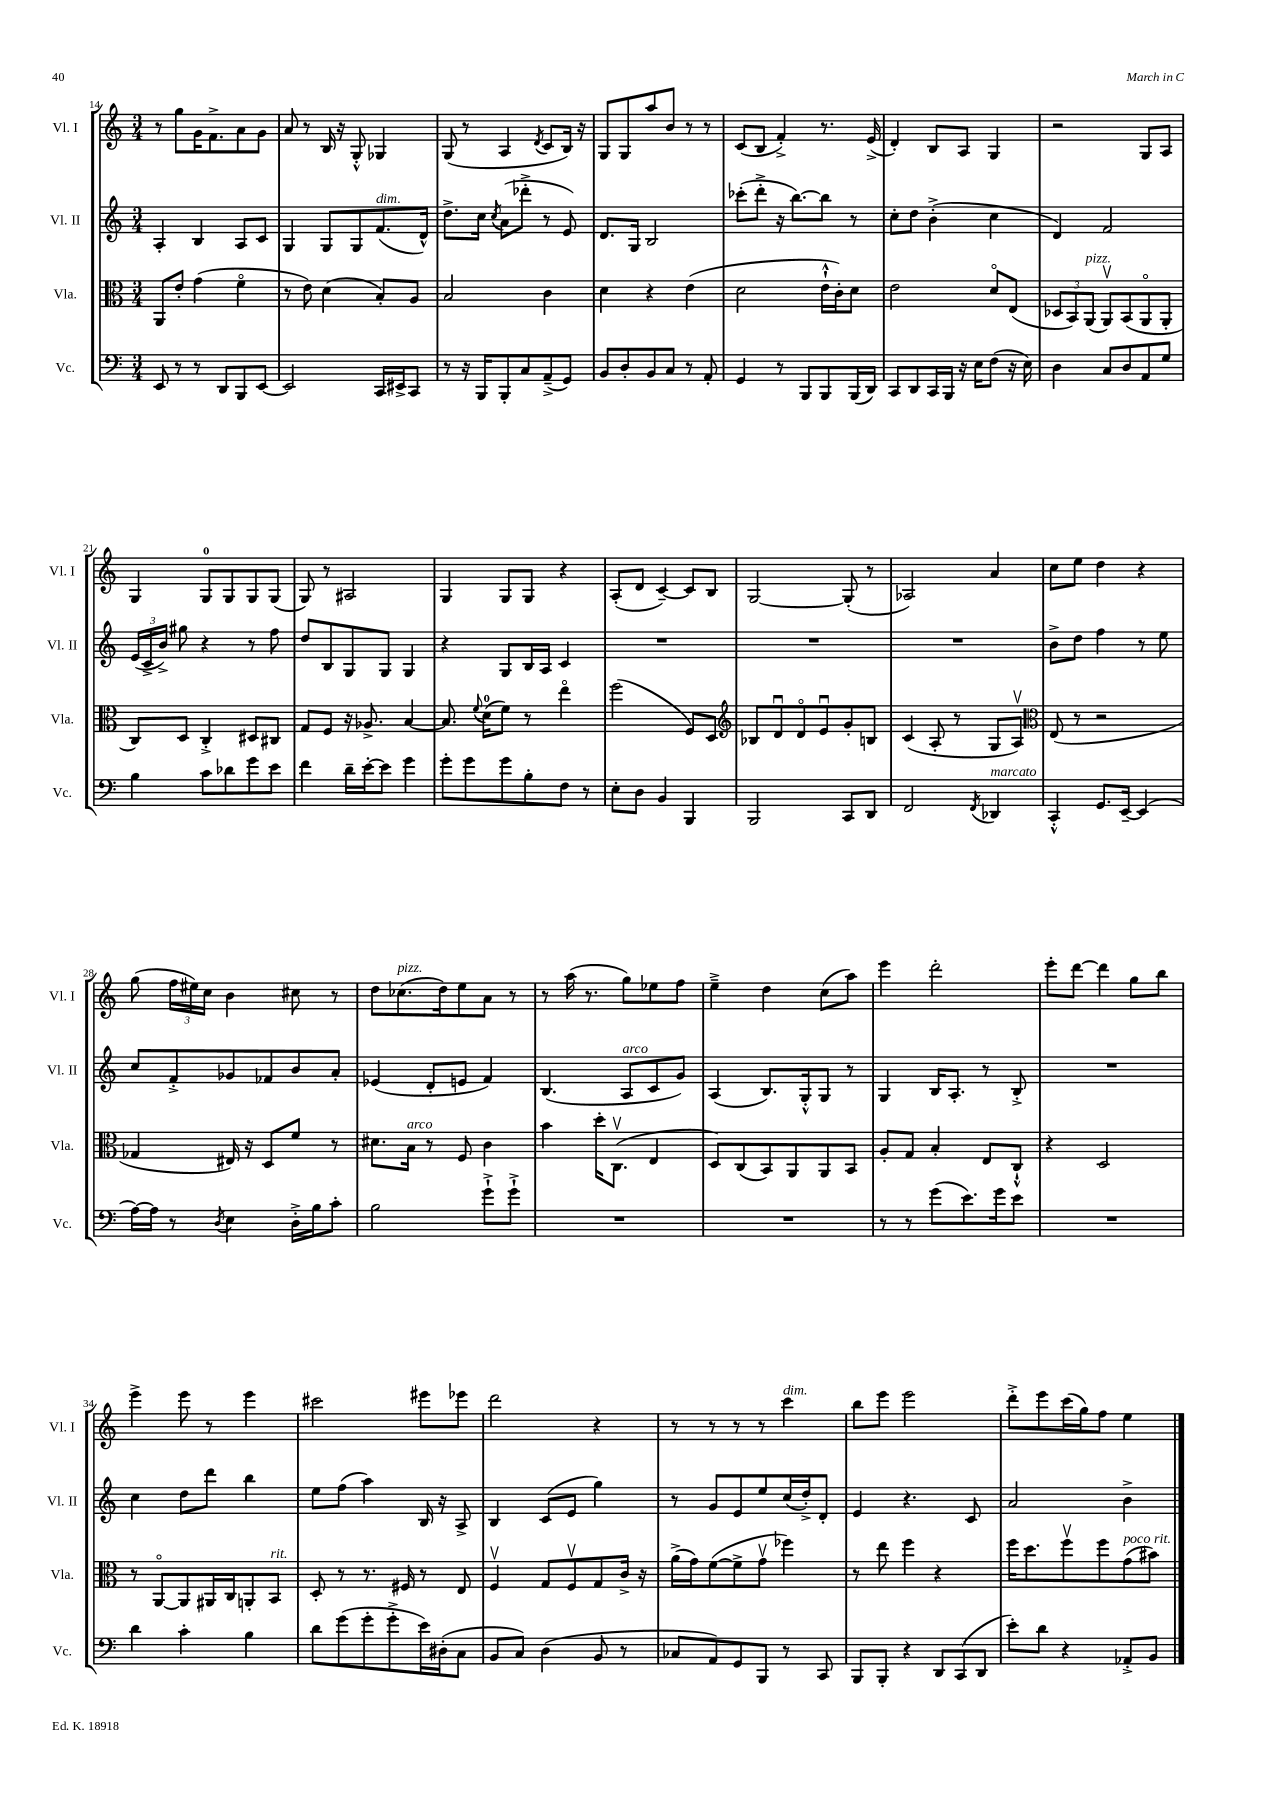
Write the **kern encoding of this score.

**kern	**kern	**kern	**kern
*part4	*part3	*part2	*part1
*staff4	*staff3	*staff2	*staff1
*I"Vc.	*I"Vla.	*I"Vl. II	*I"Vl. I
*I'Vc.	*I'Vla.	*I'Vl. II	*I'Vl. I
*clefF4	*clefC3	*clefG2	*clefG2
*k[]	*k[]	*k[]	*k[]
*M3/4	*M3/4	*M3/4	*M3/4
=14	=14	=14	=14
8EE/	8AA/L	4A'/	8r
8r	8e'/J	.	8gg\L
8r	(4g\	4B/	16g\K
.	.	.	8.f^\
8DD/L	.	.	.
8BBB/	4f\	8A/L	8a\
[8EE/J	.	8c/J	8g\J
=15	=15	=15	=15
2EE/]	8r	4G/	8a/
.	8e\)	.	8r
.	(4d\	8G/L	16B/
.	.	.	16r
.	.	8G/	8G'^^/
!	!	!LO:TX:a:i:t=dim.	!
16CC/LL	8B'/L)	(8.f/	4G-X/
16EE#X^/J	.	.	.
8CC/J	8A/J	.	.
.	.	16d^^/Jk)	.
=16	=16	=16	=16
8r	2B/	8.dd^\L	(8G/
16r	.	.	8r
16BBB/KL	.	16cc\Jk	.
.	.	8qcc/	.
8BBB'/	.	(8a\L	4A/
8C/	.	8ddd-X'^\J	.
.	.	.	8qd/
(8AA~^/	4c\	8r	8c/L
8GG/J)	.	8e/)	16B/Jk)
.	.	.	16r
=17	=17	=17	=17
8BB/L	4d\	8.d/L	8G/L
8D'/	.	.	8G/
.	.	16G/Jk	.
8BB/	4r	2B/	8aa/
8C/J	.	.	8b/J
8r	(4e\	.	8r
8AA'/	.	.	8r
=18	=18	=18	=18
4GG/	2d\	(8ccc-X'\L	(8c/L
.	.	8ddd'^\J	8B/J
8r	.	16r	4f'^/)
.	.	[8.bb\L)	.
8BBB/L	.	.	.
8BBB/	16e`^^\LL	8bb\J]	8.r
.	16c'\J)	.	.
(16BBB/L	8d\J	8r	.
16DD/JJ)	.	.	(16e^/
=19	=19	=19	=19
8CC/L	2e\	8cc'\L	4d'/)
8DD/	.	8dd\J	.
16CC/L	.	(4b'^\	8B/L
16BBB/JJ	.	.	.
16r	.	.	8A/J
16E\KL	.	.	.
(8F\J	8d/L	4cc\	4G/
16r	(8E/J	.	.
16E\)	.	.	.
=20	=20	=20	=20
4D\	12D-X/L	4d/)	2r
.	12BB/)	.	.
!	!LO:TX:a:i:t=pizz.	!	!
.	(12AA/J	.	.
8C/L	8AAv/L)	2f/	.
8D/	(8BB/	.	.
8AA/	8AA/	.	8G/L
8G/J	8AA'/J	.	8A/J
!!LO:LB:g=z
=21	=21	=21	=21
4B\	8C/L)	(24e/LL	4G/
.	.	24c^/	.
.	.	24b^/JJ)	.
.	8D/J	8gg#X\	.
8c\L	4C'^/	4r	8G/L
8d-X\	.	.	8G/
8g\	8D#X/L	8r	8G/
8e\J	8C#X/J	8ff\	(8G/J
=22	=22	=22	=22
4f\	8G/L	8dd/L	8G/)
.	8F/J	8B/	8r
16d~\LL	16r	8G/	2A#X/
[16e'\J	8.A-X^/	.	.
8e\J]	.	8G/J	.
4g\	[4B/	4G/	.
=23	=23	=23	=23
8g'\L	8.B/]	4r	4G/
8g\	.	.	.
.	8qqf/	.	.
.	(16d\KL	.	.
8g\	8f\J)	8G/L	8G/L
8B'\	8r	16B/L	8G/J
.	.	16A/JJ	.
8F\J	4ee\	4c/	4r
8r	.	.	.
=24	=24	=24	=24
8E'\L	(2ff\	2.r	(8A'/L
8D\J	.	.	8d/J
4BB/	.	.	[4c~/)
4BBB/	8F/L)	.	8c/L]
.	8D/J	.	8B/J
=25	=25	=25	=25
*	*clefG2	*	*
2BBB/	8B-X/L	2.r	[2G/
.	8du/	.	.
.	8d/	.	.
.	8eu/	.	.
8CC/L	8g'/	.	(8G'/]
8DD/J	8Bn/J	.	8r
=26	=26	=26	=26
2FF/	(4c/	2.r	2A-X/)
.	8A'/	.	.
.	8r	.	.
8qFF/	.	.	.
!LO:TX:a:i:t=marcato	!	!	!
4DD-X/	8G/L	.	4a/
.	8Av/J)	.	.
=27	=27	=27	=27
*	*clefC3	*	*
4CC'^^/	(8E/	8b^\L	8cc\L
.	8r	8dd\J	8ee\J
8.GG/L	2r	4ff\	4dd\
[16EE~/Jk	.	.	.
(4EE/]	.	8r	4r
.	.	8ee\	.
!!LO:LB:g=z
=28	=28	=28	=28
[16A\LL)	4G-X/	8cc/L	(8gg\
16A\JJ]	.	.	.
8r	.	8f'^/	24ff\LL
.	.	.	24ee#X\)
.	.	.	24cc\JJ
8qD/	.	.	.
4E\	16E#X/)	8g-X/	4b\
.	16r	.	.
.	8D/L	8f-X/	.
16D'^\LL	8f/J	8b/	8cc#X\
16B\J	.	.	.
8c'\J	8r	8a'/J	8r
=29	=29	=29	=29
2B\	8.d#X\L	(4e-X/	8dd\L
!	!	!	!LO:TX:a:i:t=pizz.
.	.	.	(8.cc-X\
!	!LO:TX:a:i:t=arco	!	!
.	16B\Jk	.	.
.	8r	8d'/L	.
.	.	.	16dd\k)
.	8F/	8en/J	8ee\
8g`^\L	4c\	4f/)	8a\J
8g`^\J	.	.	8r
=30	=30	=30	=30
2.r	4b\	(4.B/	8r
.	.	.	(16aa\
.	.	.	8.r
.	16dd'\KL	.	.
.	(8.Cv\J	.	.
!	!	!LO:TX:a:i:t=arco	!
.	.	8A/L	8gg\L)
.	4E/	8c/	8ee-X\
.	.	8g/J)	8ff\J
=31	=31	=31	=31
2.r	8D/L)	(4A/	4ee~^\
.	(8C/	.	.
.	8BB/)	8.B/L)	4dd\
.	8AA/	.	.
.	.	16G'^^/k	.
.	8AA/	8G/J	(8cc\L
.	8BB/J	8r	8aa\J)
=32	=32	=32	=32
8r	8A'/L	4G/	4eee\
8r	8G/J	.	.
(8g\L	4B'/	16B/KL	2ddd'\
.	.	8.A'/J	.
8.e\)	.	.	.
.	8E/L	8r	.
16g\k	.	.	.
8e\J	8C`^^/J	8B'^/	.
=33	=33	=33	=33
2.r	4r	2.r	8eee'\L
.	.	.	[8ddd\J
.	2D/	.	4ddd\]
.	.	.	8gg\L
.	.	.	8bb\J
!!LO:LB:g=z
=34	=34	=34	=34
4d\	8r	4cc\	4eee^\
.	[8AA/L	.	.
4c'\	8AA/]	8dd\L	8eee\
.	16AA#X/L	8ddd\J	8r
.	16C/J	.	.
4B\	8AAn'/	4bb\	4eee\
!	!LO:TX:a:i:t=rit.	!	!
.	8BB/J	.	.
=35	=35	=35	=35
8d\L	8D'/	8ee\L	2ccc#X\
(8g\	8r	(8ff\J	.
8g'\	8.r	4aa\)	.
8g'^\	.	.	.
.	16F#X/	.	.
16e\L)	8r	16B/	8eee#X\L
(16D#X'\J	.	16r	.
8C\J	8E/	8A^/	8eee-X\J
=36	=36	=36	=36
8BB/L	4Fv/	4B/	2ddd\
8C/J)	.	.	.
(4D\	8G/L	(8c/L	.
.	8Fv/	8e/J	.
8BB/	8G/	4gg\)	4r
8r	16c^/Jk	.	.
.	16r	.	.
=37	=37	=37	=37
8C-X/L	(16a^\LL	8r	8r
.	16g\J)	.	.
8AA/)	([8f\	8g/L	8r
8GG/	8f^\]	8e/	8r
8BBB/J	8gv\J	8ee/	8r
!	!	!	!LO:TX:a:i:t=dim.
8r	4ff-X\)	(16cc/L	4ccc\
.	.	16dd'^/J)	.
8CC/	.	8d'/J	.
=38	=38	=38	=38
8BBB/L	8r	4e/	8bb\L
8BBB'/J	8ee\	.	8eee\J
4r	4ff\	4.r	2eee\
12DD/L	4r	.	.
(12CC/	.	.	.
.	.	8c/	.
12DD/J	.	.	.
=39	=39	=39	=39
8e'\L)	16ff\KL	2a/	8ddd'^\L
.	8.dd\	.	.
8d\J	.	.	8eee\
4r	8ffv\	.	(16ccc\L
.	.	.	16gg\J)
.	8ff\	.	8ff\J
!	!LO:TX:a:i:t=poco rit.	!	!
8AA-X'^/L	(8g\	4b^\	4ee\
8BB/J	8b#X\J)	.	.
==	==	==	==
*-	*-	*-	*-
